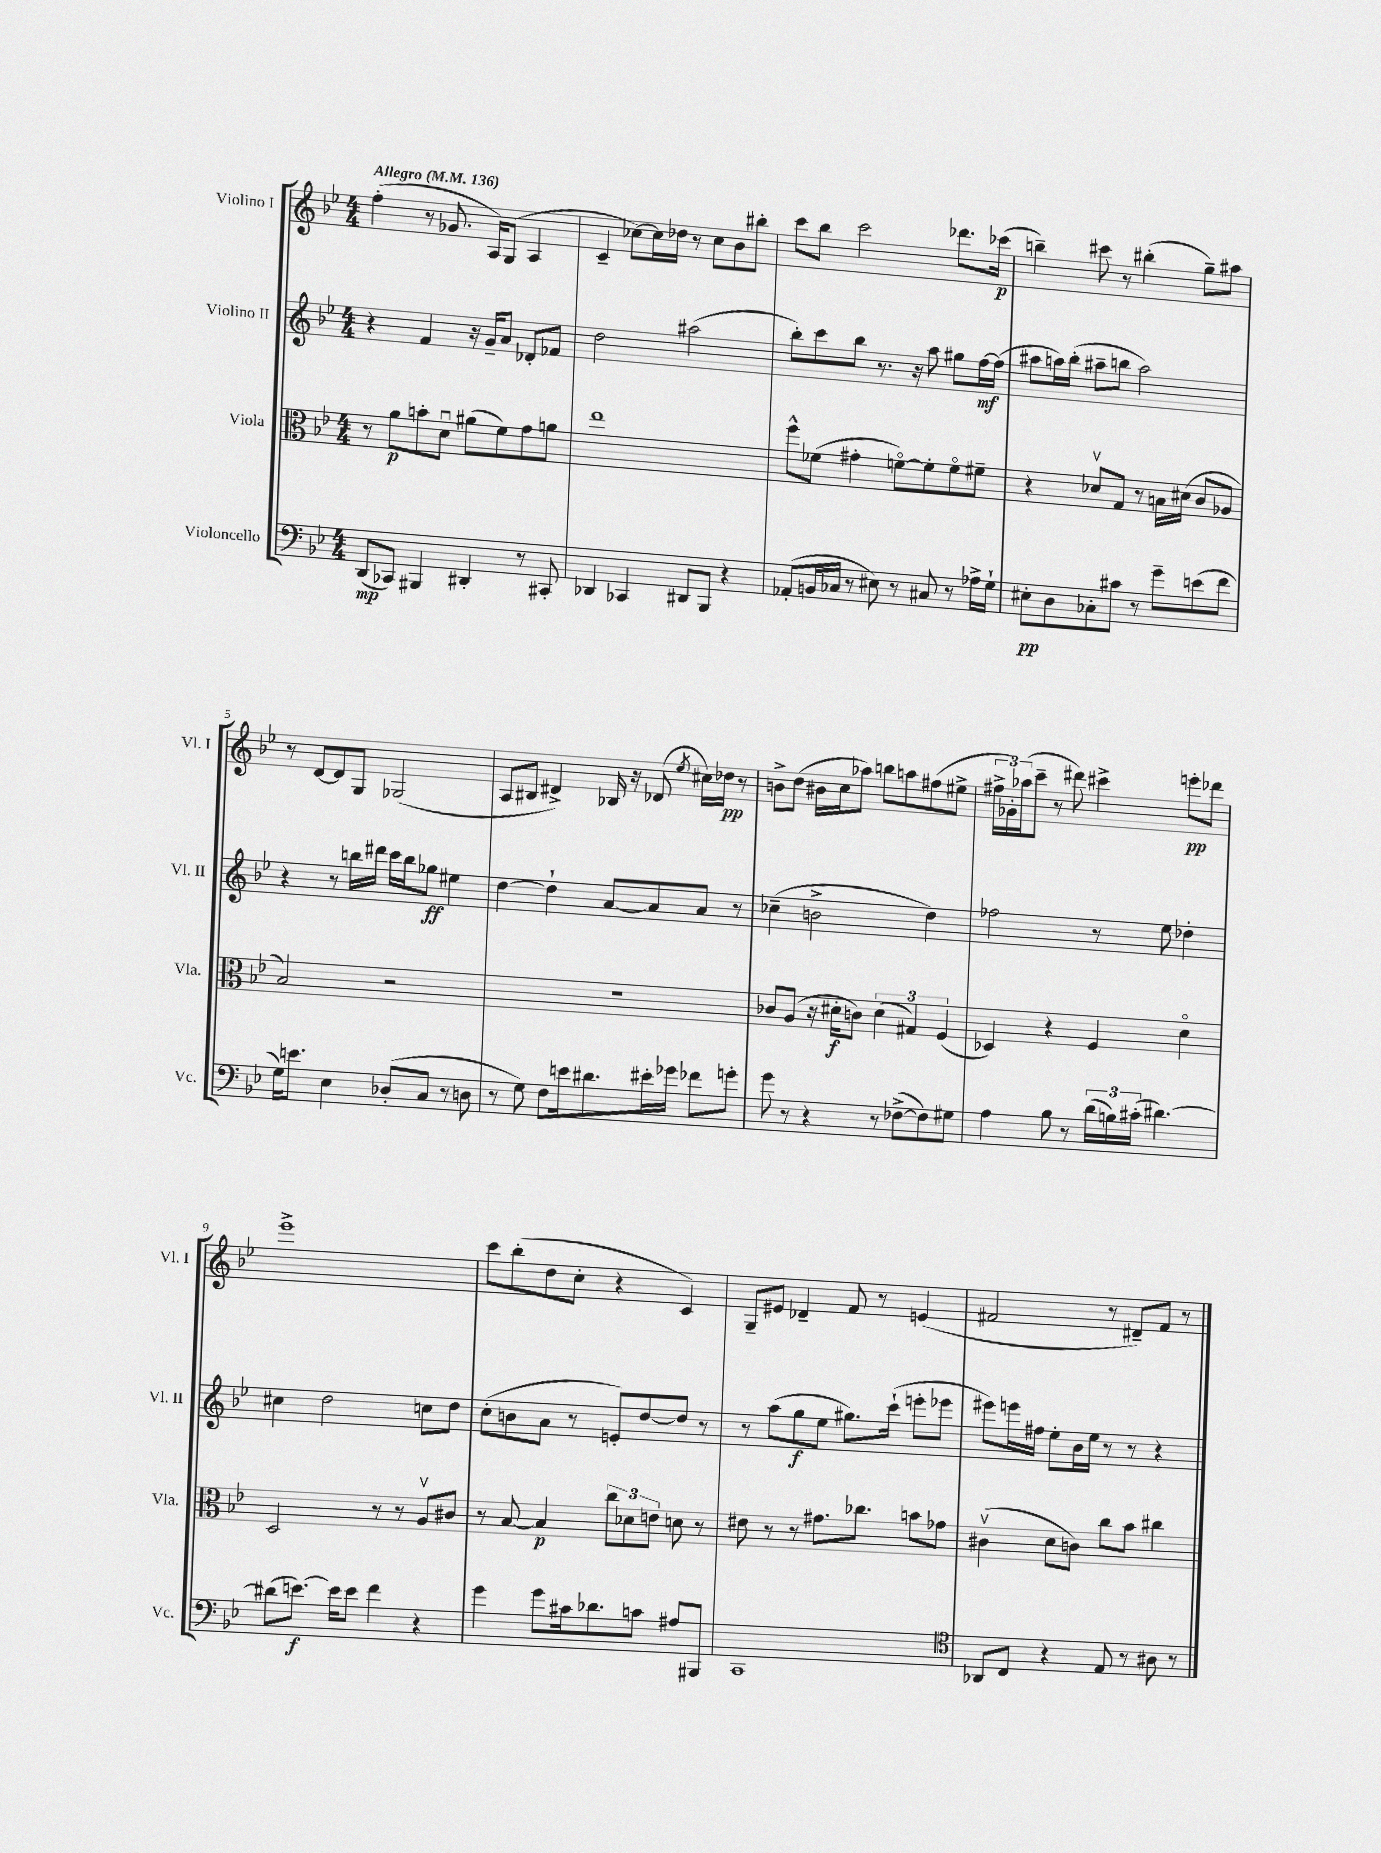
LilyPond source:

<<
\new StaffGroup <<
\new Staff = "s0" \with { instrumentName = "Violino I" shortInstrumentName = "Vl. I" } {
    \clef treble \key bes \major \numericTimeSignature \time 4/4 \tempo "Allegro" 4 = 136
    f''4-.( r8 ges'8. a16) g8( a4 |
    c'4-- ces''8~) ces''16 des''16 r8 ces''8 bes'8 bis''8-. |
    c'''8 bes''8 c'''2 des'''8. ces'''16\p( |
    b''4--) cis'''8 r8 bis''4-.( g''8--) ais''8 |
    r8 d'8~ d'8 g8 ges2( |
    a8 bis8 dis'4->) bes16 r16 des'8( \acciaccatura { ees''8 } cis''16) des''16\pp r8 |
    b'8-> d''8( bis'16 c''16 aes''8) b''8 a''8 fis''8( eis''8-> |
    \tuplet 3/2 { fis''16-> ges'16-.) aes''16( } c'''8-- r8 dis'''8) cis'''4-> e'''8-.\pp des'''8 |
    ees'''1-> |
    c'''8 bes''8-.( d''8 c''8-. r4 c'4) |
    g8-- eis'8 des'4-- f'8 r8 e'4( |
    fis'2 r8 dis'8--) fis'8 r8 \bar "|." |
}
\new Staff = "s1" \with { instrumentName = "Violino II" shortInstrumentName = "Vl. II" } {
    \clef treble \key bes \major \numericTimeSignature \time 4/4
    r4 f'4 r16 g'16-- a'8 des'8-. fes'8 |
    d''2 ais''2( |
    bes''8-.) c'''8 bes''8 r8. r16 a''8 gis''8 f''16~\mf f''16( |
    ais''8 a''16) bes''16-.( ais''8-- b''8 ais''2) |
    r4 r8 b''16 dis'''16 c'''16 b''16 ges''8\ff eis''4 |
    d''4~ d''4-! a'8~ a'8 a'8 r8 |
    ces''4--( b'2-> d''4) |
    fes''2 r8 ees''8 des''4-. |
    cis''4 d''2 c''8 d''8 |
    c''8-.( b'8 a'8 r8 e'8-.) d''8~ d''8 r8 |
    r8 a''8( g''8\f ees''8 gis''8.) c'''16-!( e'''8-. ees'''8 |
    eis'''8) e'''16 fis''16 ees''8-. bes'16 ees''16 r8 r8 r4 \bar "|." |
}
\new Staff = "s2" \with { instrumentName = "Viola" shortInstrumentName = "Vla." } {
    \clef alto \key bes \major \numericTimeSignature \time 4/4
    r8 a'8\p b'8-. d'8\downbow ais'8( f'8) g'8 a'8 |
    ees''1 |
    f''8-^ fes'8( gis'4-. f'8~\flageolet) f'8-. f'8\flageolet fis'8-- |
    r4 des'8\upbow g8 r8 b16 dis'16( c'8 aes8 |
    bes2) r2 |
    r1 |
    ces'8 a8( r16 dis'16-.\f c'8) \tuplet 3/2 { dis'4( gis4) f4( } |
    des4) r4 f4 d'4\flageolet |
    d2 r8 r8 a8\upbow cis'8 |
    r8 bes8~ bes4\p \tuplet 3/2 { c''8 des'8 e'8 } d'8 r8 |
    eis'8 r8 r8 gis'8. ces''8. b'8 ges'8 |
    cis'4\upbow( d'8 c'8) c''8 bes'8 cis''4 \bar "|." |
}
\new Staff = "s3" \with { instrumentName = "Violoncello" shortInstrumentName = "Vc." } {
    \clef bass \key bes \major \numericTimeSignature \time 4/4
    d,8\mp( ces,8) bis,,4 dis,4-. r8 cis,8-. |
    des,4 ces,4 dis,8 bes,,8 r4 |
    aes,8-.( b,16 ces16 r8 eis8) r8 cis8 r8 aes16-> g16-! |
    eis8-.\pp d8 ces8-. cis'8 r8 g'8-- e'8( f'8 |
    g16) e'8. ees4 des8-.( c8 r8 d8 |
    r8 g8) f8 e'16 dis'8. eis'16-. ges'16 fes'8 g'8-. |
    g'8 r8 r4 r8 fes8~->( fes8) gis8 |
    a4 bes8 r8 \tuplet 3/2 { d'16( b16) cis'16-.( } dis'4.~) |
    dis'8( e'8.~\f) e'16 e'8 f'4 r4 |
    g'4 g'8 cis'16 des'8. c'8 ais8 bis,,8 |
    c,1 |
    \clef tenor aes,8 c8 r4 ees8 r8 ais8 r8 \bar "|." |
}
>>
>>
